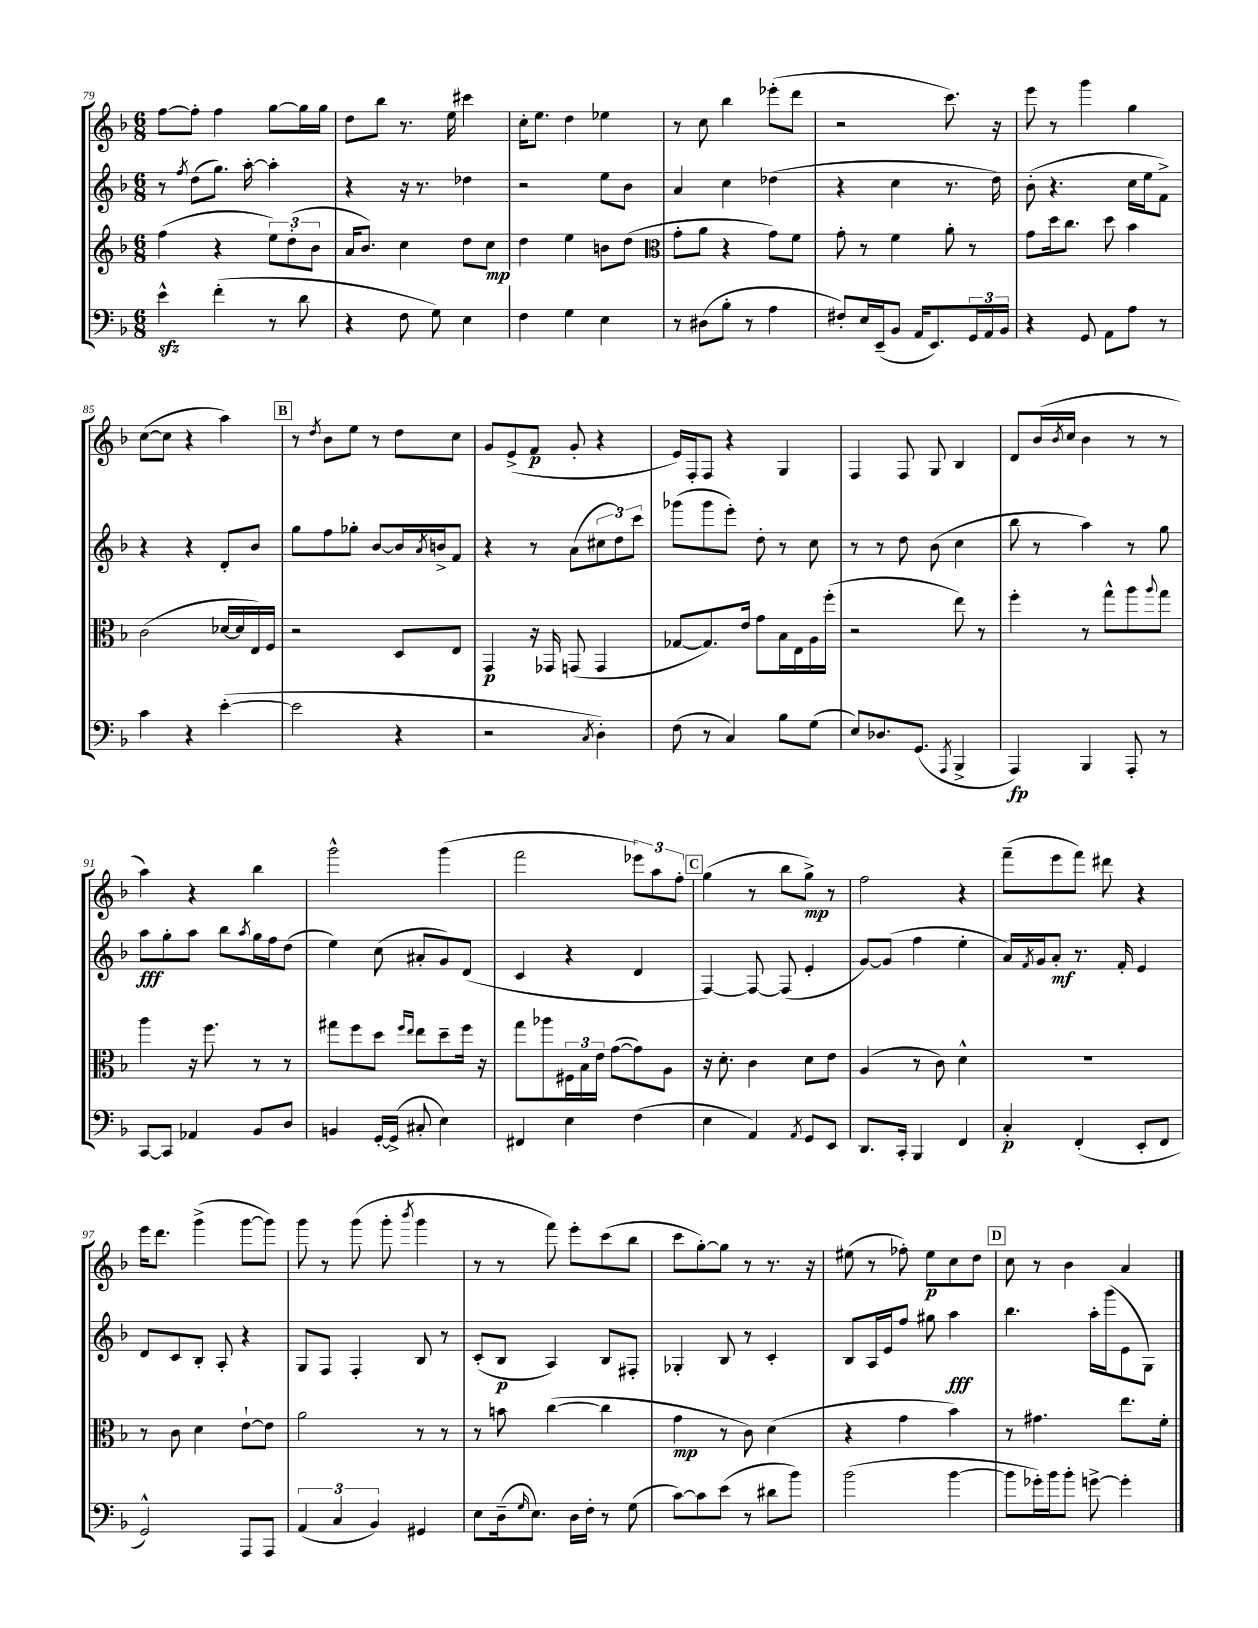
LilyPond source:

<<
\new StaffGroup <<
\new Staff = "s0" {
    \clef treble \key f \major \numericTimeSignature \time 6/8
    f''8~ f''8-. f''4 g''8~ g''16 g''16 |
    d''8 bes''8 r8. e''16 cis'''4 |
    c''16-. e''8. d''4 ees''4 |
    r8 c''8 bes''4 ees'''8-.( d'''8 |
    r2 c'''8.) r16 |
    e'''8 r8 g'''4 g''4 |
    c''8~( c''8 r4 a''4) |
    \mark \markup { \box "B" } r8 \acciaccatura { d''8 } bes'8 e''8 r8 d''8 c''8 |
    g'8 e'8->( f'8\p g'8-. r4 |
    e'16) f16-. f8 r4 g4 |
    f4 f8 g8 bes4 |
    d'8 bes'16( \acciaccatura { bes'8 } c''16 bes'4 r8 r8 |
    a''4) r4 bes''4 |
    g'''2-^ g'''4( |
    f'''2 \tuplet 3/2 { ees'''8) a''8 f''8-. } |
    \mark \markup { \box "C" } g''4( r8 bes''8 g''8->\mp) r8 |
    f''2 r4 |
    f'''8--( e'''8 f'''8) dis'''8 r4 |
    e'''16 d'''8. g'''4->( g'''8~ g'''8) |
    g'''8 r8 g'''8( g'''8-. \acciaccatura { bes'''8 } g'''4 |
    r8 r8 f'''8) e'''8-. c'''8( bes''8 |
    c'''8 g''8~-.) g''8 r8 r8. r16 |
    eis''8( r8 fes''8-.) eis''8\p c''8 d''8 |
    \mark \markup { \box "D" } c''8 r8 bes'4 a'4 \bar "|." |
}
\new Staff = "s1" {
    \clef treble \key f \major \numericTimeSignature \time 6/8
    r8 \acciaccatura { f''8 } d''8( g''8.) a''16~-. a''4-. |
    r4 r16 r8. des''4 |
    r2 e''8 bes'8 |
    a'4 c''4 des''4( |
    r4 c''4 r8. d''16) |
    bes'8-.( r4. c''16 e''16 f'8->) |
    r4 r4 d'8-. bes'8 |
    \mark \markup { \box "B" } g''8 f''8 ges''8-. bes'8~ bes'16 \acciaccatura { a'8 } b'16-> f'8 |
    r4 r8 a'8( \tuplet 3/2 { cis''8 d''8) c'''8 } |
    ges'''8( ges'''8 e'''8-.) d''8-. r8 c''8 |
    r8 r8 d''8 bes'8( c''4 |
    bes''8 r8 a''4) r8 g''8 |
    a''8\fff g''8-. a''8 bes''8 \acciaccatura { a''8 } g''16 f''16 d''8( |
    e''4) c''8( ais'8-. g'8) d'8( |
    c'4 r4 d'4 |
    \mark \markup { \box "C" } f4~) f8~ f8( e'4-. |
    g'8~) g'8( f''4 e''4-. |
    a'16) \acciaccatura { f'8 } g'16 a'8-.\mf r8. f'16-. e'4 |
    d'8 c'8 bes8-. a8-. r4 |
    g8 f8 f4-. bes8 r8 |
    c'8-.( bes8\p a4) bes8 fis8-. |
    ges4-. bes8 r8 c'4-. |
    bes8 a16 e'16 f''8 gis''8 a''4\fff |
    \mark \markup { \box "D" } bes''4. a''16-. g'''16( e'8 g8) \bar "|." |
}
\new Staff = "s2" {
    \clef treble \key f \major \numericTimeSignature \time 6/8
    f''4( r4 \tuplet 3/2 { e''8) d''8-.( bes'8 } |
    a'16 bes'8.) c''4 d''8 c''8\mp |
    d''4 e''4 b'8 d''8( |
    \clef alto g'8-. a'8 r4 g'8) f'8 |
    g'8-. r8 f'4 a'8-. r8 |
    g'8 d''16 c''8. d''8 bes'4 |
    c'2( des'16~ des'16 e16) f16 |
    \mark \markup { \box "B" } r2 d8 e8 |
    g,4\p r16 ges,16 g,8( g,4 |
    ges8~ ges8.) e'16 g'8 bes16 e16 a16 f''16-.( |
    r2 e''8) r8 |
    f''4-. r8 g''8-^ a''8 \appoggiatura { a''8 } g''8 |
    a''4 r16 f''8. r8 r8 |
    gis''8 f''8 d''8 \grace { f''16 e''16 } e''8 d''8-- f''16 r16 |
    g''8 aes''8 \tuplet 3/2 { fis16 bes16 e'16 } g'8~( g'8) a8 |
    \mark \markup { \box "C" } r16 d'8.-. c'4 d'8 e'8 |
    a4( r8 c'8) d'4-^ |
    R2. |
    r8 c'8 d'4 e'8~-! e'8 |
    a'2 r8 r8 |
    r8 b'8 c''4~( c''4 |
    g'4\mp r8 c'8) d'4( |
    r4 g'4 bes'4) |
    \mark \markup { \box "D" } r8 gis'4. e''8. f'16-. \bar "|." |
}
\new Staff = "s3" {
    \clef bass \key f \major \numericTimeSignature \time 6/8
    e'4-^\sfz f'4-.( r8 d'8 |
    r4 f8 g8) e4 |
    f4 g4 e4 |
    r8 dis8( bes8-. r8 a4 |
    fis8-.) e16 e,16--( bes,8 a,16 e,8.) \tuplet 3/2 { g,16 a,16 bes,16 } |
    r4 g,8 a,8 a8 r8 |
    c'4 r4 e'4~-.( |
    \mark \markup { \box "B" } e'2 r4 |
    r2 \acciaccatura { c8 } d4-.) |
    f8( r8 c4) bes8 g8( |
    e8) des8. g,8.( \acciaccatura { a,,8 } bes,,4-> |
    a,,4\fp) bes,,4 a,,8-. r8 |
    c,8~ c,8 aes,4 bes,8 d8 |
    b,4 g,16~-. g,16->( cis8-. e4) |
    fis,4 e4 f4( |
    \mark \markup { \box "C" } e4 a,4) \acciaccatura { a,8 } g,8 e,8 |
    d,8. c,16-. bes,,4 f,4 |
    c4-.\p f,4-.( e,8-. f,8 |
    g,2-^) a,,8 a,,8 |
    \tuplet 3/2 { a,4( c4 bes,4) } gis,4 |
    e8 d16--( \grace { g16 } e8.) d16 f16-. r8 g8( |
    c'8~) c'8 e'8( r8 dis'8 bes'8) |
    bes'2( bes'4~ |
    \mark \markup { \box "D" } bes'8 ges'16-.) bes'16 bes'8-. g'8~-> g'4-. \bar "|." |
}
>>
>>
\layout { \context { \Score currentBarNumber = #79 } }
